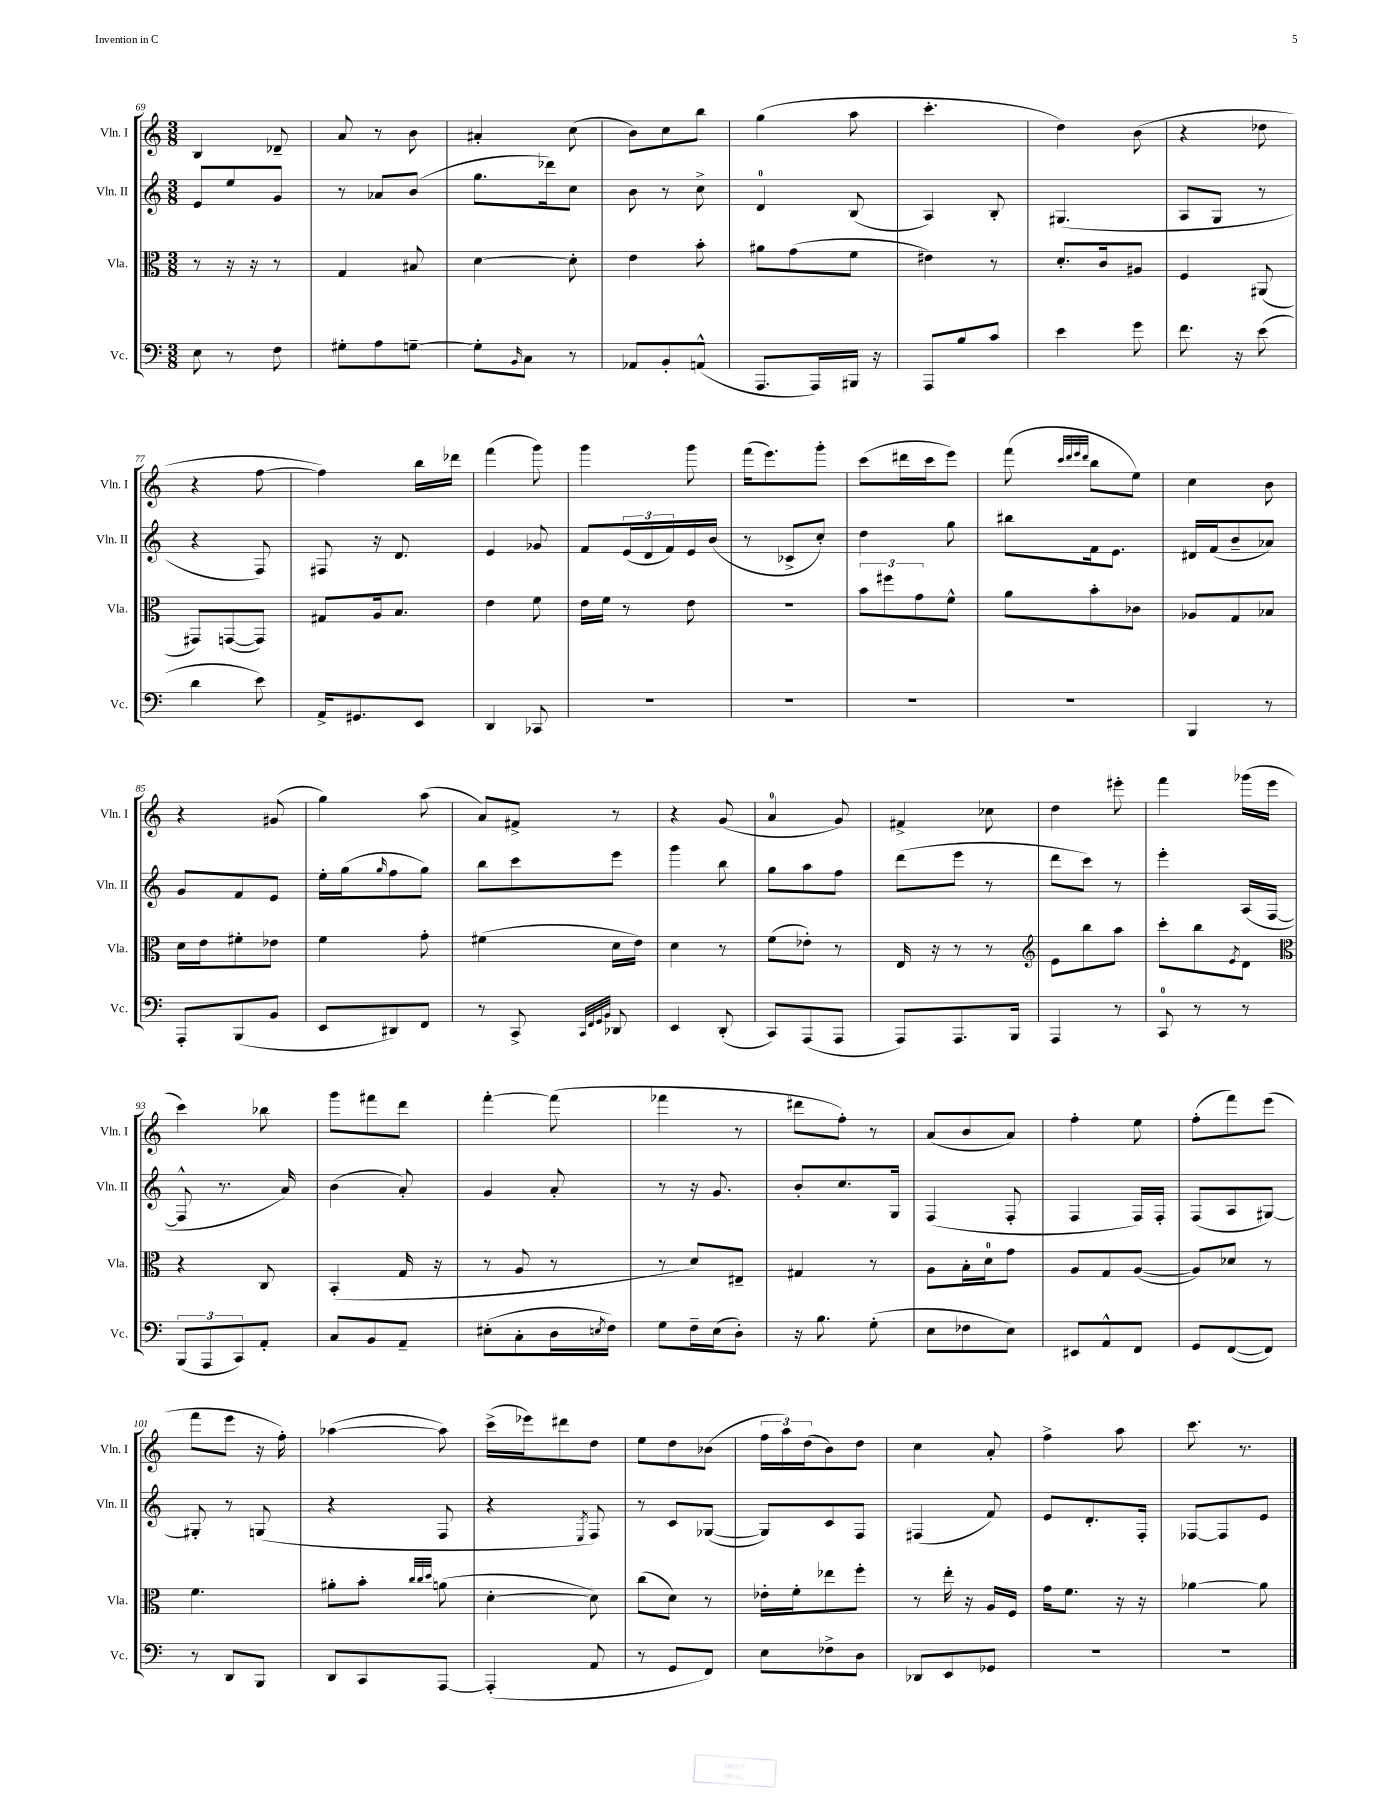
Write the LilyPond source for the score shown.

<<
\new StaffGroup <<
\new Staff = "s0" \with { instrumentName = "Vln. I" shortInstrumentName = "Vln. I" } {
    \clef treble \key c \major \numericTimeSignature \time 3/8
    b4 des'8-- |
    a'8 r8 b'8 |
    ais'4-. c''8( |
    b'8) c''8 b''8 |
    g''4( a''8 |
    c'''4.-. |
    d''4) b'8( |
    r4 des''8 |
    r4 f''8~ |
    f''4) b''16 des'''16 |
    f'''4( g'''8) |
    g'''4 g'''8 |
    f'''16( e'''8.) g'''8-. |
    c'''8( dis'''16 c'''16 e'''8) |
    f'''8( \grace { c'''32 d'''32 e'''32 d'''32 } b''8 e''8) |
    c''4 b'8 |
    r4 gis'8( |
    g''4) a''8( |
    a'8) fis'8-> r8 |
    r4 g'8( |
    a'4-0 g'8) |
    fis'4-> ces''8 |
    d''4 eis'''8-. |
    f'''4 ges'''16( e'''16 |
    c'''4) bes''8 |
    g'''8 fis'''8 d'''8 |
    f'''4~-. f'''8( |
    fes'''4 r8 |
    dis'''8 f''8-.) r8 |
    a'8( b'8 a'8) |
    f''4-. e''8 |
    f''8-.( f'''8) e'''8( |
    f'''8 e'''8 r16 f''16-.) |
    aes''4~( aes''8) |
    c'''16->( ees'''16) dis'''8 d''8 |
    e''8 d''8 bes'8( |
    \tuplet 3/2 { f''16 a''16) d''16( } b'8) d''8 |
    c''4 a'8-. |
    f''4-> a''8 |
    c'''8. r8. \bar "|." |
}
\new Staff = "s1" \with { instrumentName = "Vln. II" shortInstrumentName = "Vln. II" } {
    \clef treble \key c \major \numericTimeSignature \time 3/8
    e'8 e''8 g'8 |
    r8 aes'8 b'8( |
    g''8. des'''16) c''8 |
    b'8 r8 c''8-> |
    d'4-0 b8( |
    a4) b8-. |
    gis4.( |
    a8 g8 r8 |
    r4 f8) |
    fis8 r16 d'8. |
    e'4 ges'8 |
    f'8 \tuplet 3/2 { e'16( d'16 f'16) } e'16 b'16( |
    r8 ces'8-> c''8-.) |
    d''4 g''8 |
    bis''8 f'16 e'8. |
    dis'16 f'16( b'8-- aes'8) |
    g'8 f'8 e'8 |
    e''16-. g''16( \grace { g''16 } f''8 g''8) |
    b''8 c'''8 e'''8 |
    g'''4 b''8 |
    g''8 a''8 f''8 |
    d'''8( e'''8 r8 |
    d'''8 c'''8) r8 |
    e'''4-. a16( f16~ |
    f8-^ r8. a'16) |
    b'4( a'8-.) |
    g'4 a'8-. |
    r8 r16 g'8. |
    b'8-. c''8. g16 |
    f4( f8-. |
    f4 f16) f16-. |
    f8( a8 gis8~) |
    gis8-. r8 g8( |
    r4 f8 |
    r4 \acciaccatura { e8 } f8) |
    r8 c'8 ges8~( |
    ges8) c'8 f8 |
    fis4( f'8) |
    e'8 d'8.-. f16-. |
    fes8~ fes8 e'8 \bar "|." |
}
\new Staff = "s2" \with { instrumentName = "Vla." shortInstrumentName = "Vla." } {
    \clef alto \key c \major \numericTimeSignature \time 3/8
    r8 r16 r16 r8 |
    g4 bis8 |
    d'4~ d'8-. |
    e'4 b'8-. |
    ais'8 g'8( f'8 |
    eis'4) r8 |
    d'8.-. c'16 ais8 |
    f4 ais,8( |
    gis,8) g,8~( g,8) |
    gis8 a16 b8. |
    e'4 f'8 |
    e'16 f'16 r8 e'8 |
    R4. |
    \tuplet 3/2 { b'8 fis''8 g'8 } f'8-^ |
    a'8 b'8-. ces'8 |
    aes8 g8 bes8 |
    d'16 e'16 fis'8-. ees'8 |
    f'4 g'8-. |
    fis'4( d'16 e'16) |
    d'4 r8 |
    f'8( ees'8-.) r8 |
    e16 r16 r8 r8 |
    \clef treble e'8 b''8 a''8 |
    c'''8-. b''8 \acciaccatura { e'8 } d'8 |
    \clef alto r4 c8 |
    b,4-.( g16 r16 |
    r8 a8 r8 |
    r8 d'8) eis8-- |
    gis4 r8 |
    a8 b16-. d'16-0 g'8 |
    a8 g8 a8~( |
    a8) des'8 r8 |
    f'4. |
    ais'8-. b'8-. \grace { c''32 c''32 d''32 } a'8( |
    d'4~-. d'8) |
    c''8( d'8) r8 |
    ees'16-. f'16-. ees''8 f''8-. |
    r8 e''16-. r16 a16 f16 |
    g'16 f'8. r16 r16 |
    aes'4~ aes'8 \bar "|." |
}
\new Staff = "s3" \with { instrumentName = "Vc." shortInstrumentName = "Vc." } {
    \clef bass \key c \major \numericTimeSignature \time 3/8
    e8 r8 f8 |
    gis8-. a8 g8~-- |
    g8-. \grace { b,16 } c8 r8 |
    aes,8 b,8-. a,8-^( |
    a,,8. a,,16) bis,,16 r16 |
    a,,8 b8 c'8 |
    e'4 g'8 |
    f'8. r16 e'8( |
    d'4 e'8) |
    a,16-> gis,8. e,8 |
    d,4 ces,8 |
    R4. |
    R4. |
    R4. |
    R4. |
    b,,4 r8 |
    a,,8-. b,,8( b,8 |
    e,8 dis,8) f,8 |
    r8 c,8-> \grace { c,32 f,32 g,32 b,32 } des,8 |
    e,4 d,8-.( |
    c,8) a,,8( a,,8 |
    a,,8) a,,8. b,,16 |
    a,,4 r8 |
    c,8-0 r8 r8 |
    \tuplet 3/2 { b,,8( a,,8 c,8) } a,8-. |
    c8 b,8 a,8-- |
    eis8-.( c8-. d16 \acciaccatura { e8 } f16) |
    g8 f16-- e16( d8-.) |
    r16 b8. g8-.( |
    e8 fes8 e8) |
    eis,8 a,8-^ f,8 |
    g,8 f,8~( f,8) |
    r8 d,8 b,,8 |
    d,8 c,8 a,,8~ |
    a,,4-.( a,8 |
    r8 g,8 f,8) |
    e8 fes8-> d8 |
    des,8 e,8 ges,8 |
    R4. |
    R4. \bar "|." |
}
>>
>>
\layout { \context { \Score currentBarNumber = #69 } }
